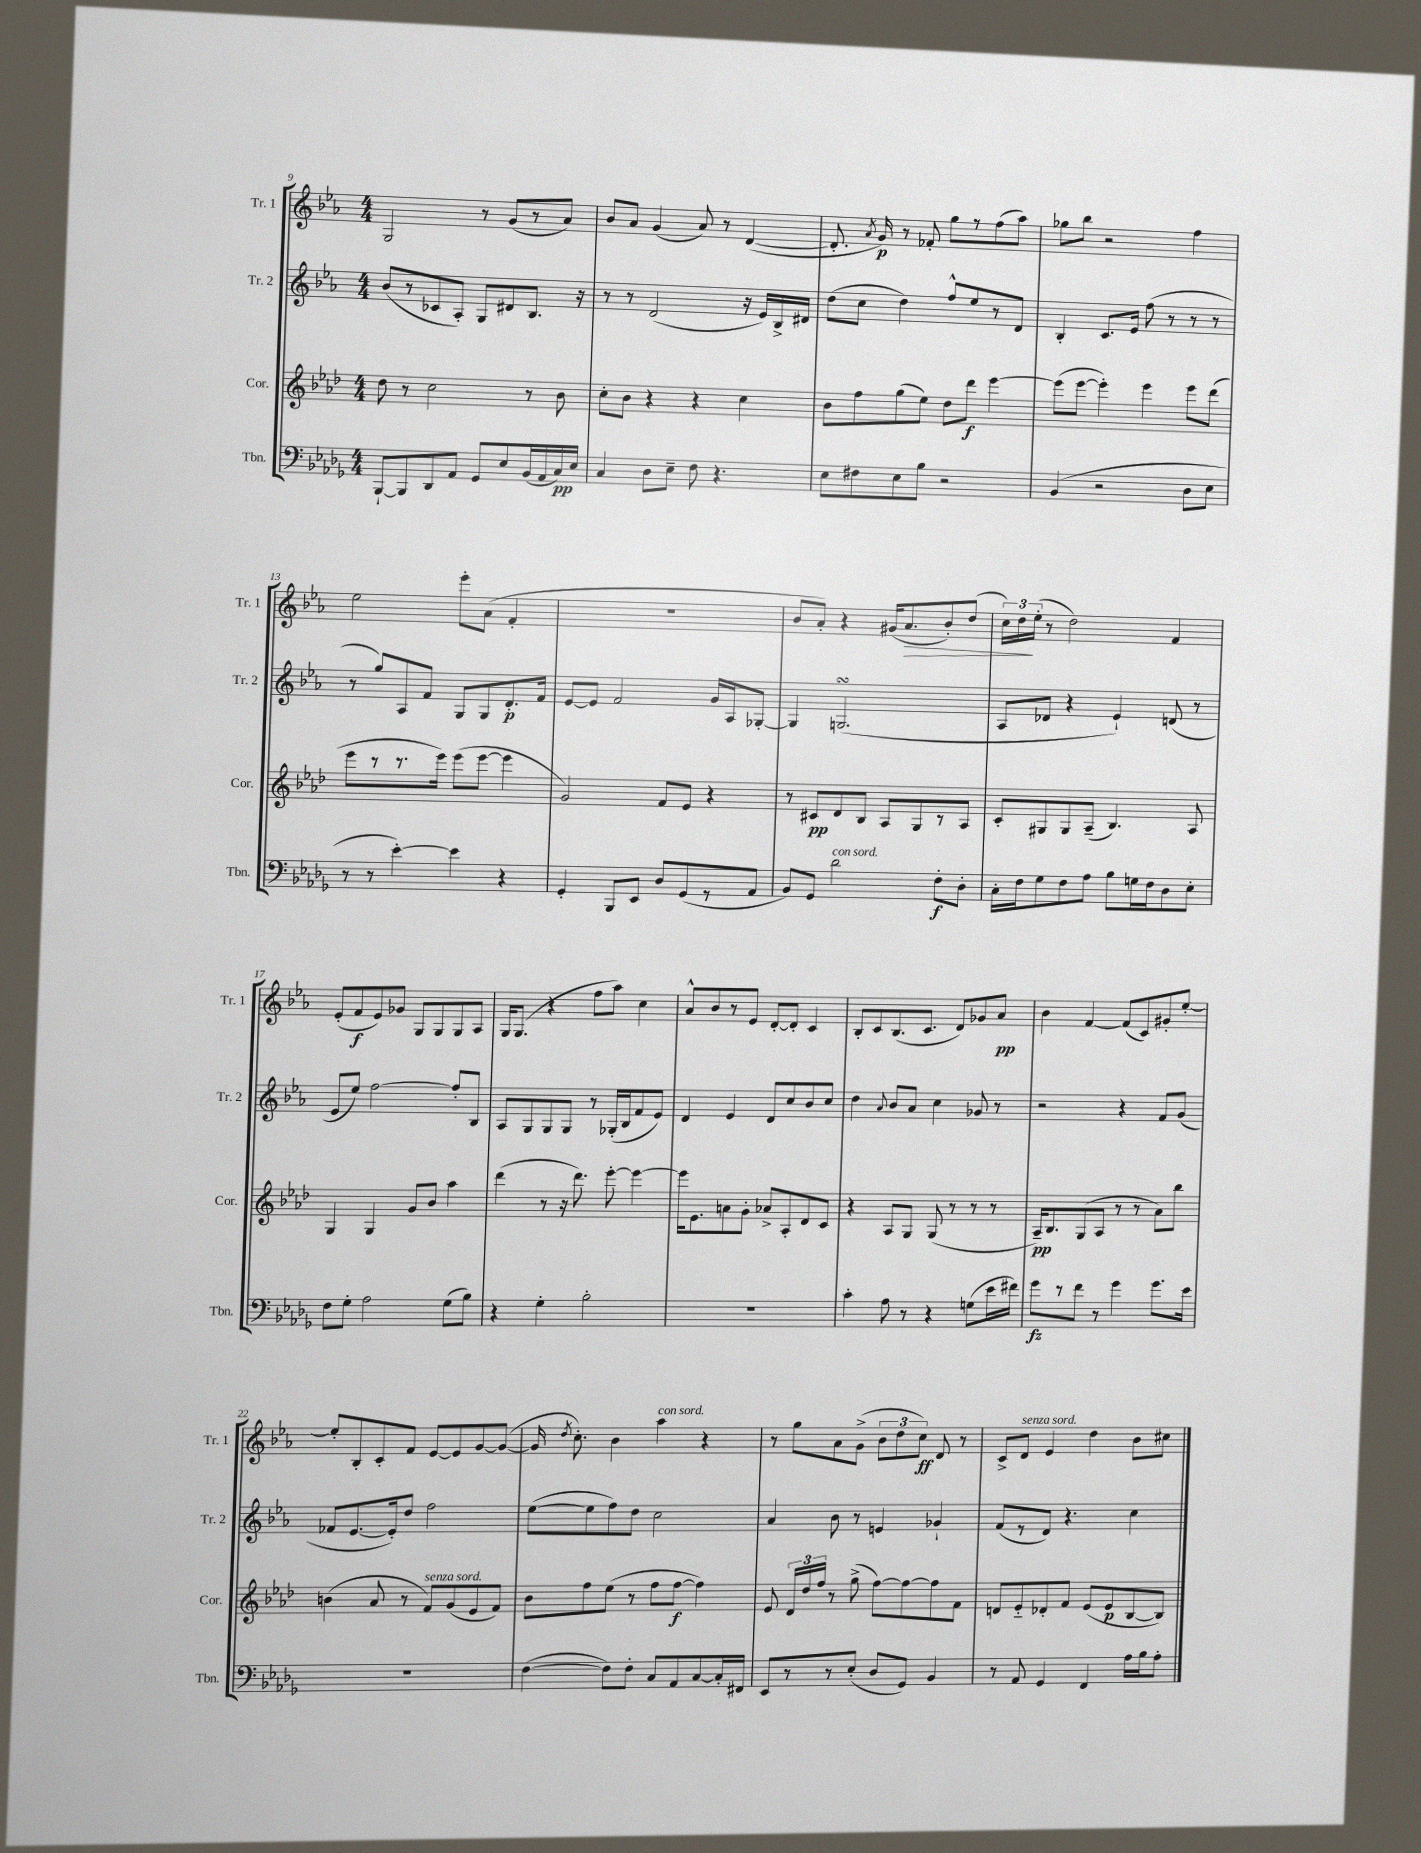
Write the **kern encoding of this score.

**kern	**kern	**kern	**kern
*staff4	*staff3	*staff2	*staff1
*clefF4	*clefG2	*clefG2	*clefG2
*k[b-e-a-d-g-]	*k[b-e-a-d-]	*k[b-e-a-]	*k[b-e-a-]
*M4/4	*M4/4	*M4/4	*M4/4
[8BBB-`	8dd-	(8b-	2G
8BBB-]	8r	8r	.
8DD-	2cc	8c-	.
8AA-	.	8A-')	.
8GG-	.	8G	8r
8E-	.	8d#	(8g
(16BB-	8r	8.B-	8r
16AA-	.	.	.
16C)	8b-	.	8a-)
16E-	.	16r	.
=	=	=	=
4C	8cc'	8r	8b-
.	8b-	8r	8a-
8D-	4r	(2d	(4g
8E-~	.	.	.
8F	4r	.	8a-)
4.r	.	.	8r
.	4cc	16r	([4d
.	.	16e-)	.
.	.	16B-^	.
.	.	16d#	.
=	=	=	=
8E-	8b-	(8dd	8.d']
8F#	8ff	8cc	.
.	.	.	8qa-
.	.	.	16g)
8E-	(8gg	4dd)	8r
8B-	8ee-)	.	8f-'
2r	8dd-	8ff^^	8gg
.	8ddd-	8ee-	8r
.	[4eee-	8r	(8ff
.	.	8d	8aa-)
=	=	=	=
(4BB-	(8eee-]	4B-'	8gg-
.	[8eee-	.	8bb-
2r	4eee-'])	8.c	2r
.	.	16e-	.
.	4eee-	(8ff	.
.	.	8r	.
8D-	8eee-	8r	4ff
8E-	(8ddd-	8r	.
=	=	=	=
8r	8eee-	8r	2ee-
8r	8r	8gg)	.
[4e-')	8.r	8A-	.
.	.	8f	.
.	16eee-)	.	.
4e-]	(8eee-	8G	8eee-'
.	[8eee-	8G	(8a-
4r	4eee-]	8.d'	4f'
.	.	16f	.
=	=	=	=
4GG-'	2g)	[8e-	1r
.	.	8e-]	.
8BBB-	.	2f	.
8EE-	.	.	.
8D-	8f	.	.
(8GG-	8e-	.	.
8r	4r	16g	.
.	.	16A-	.
8AA-	.	[8G-'	.
=	=	=	=
8BB-)	8r	4G-]	8b-
8GG-	8c#	.	8a-')
2d-	8d-	(2.G	4r
.	8B-	.	.
.	8A-	.	(16g#
.	.	.	8.a-
.	8G	.	.
8F'	8r	.	8b-')
8D-'	8A-	.	(8dd
=	=	=	=
16C'	8c'	8A-	24cc)
.	.	.	24dd
16F	.	.	.
.	.	.	(24ee-'
8G-	8G#	8d-	8r
8F	8G#	4r	2dd)
8A-	(8A-~	.	.
8B-	4.B-)	4e-`)	.
16G	.	.	.
16F	.	.	.
8D-	.	(8d	4f
8E-'	8A-	8r	.
=	=	=	=
8F	4G	8e-	(8e-'
8G-'	.	8ee-)	8f
2A-	4G	[2ff	8e-)
.	.	.	8g-
.	8g	.	8G
.	8b-	.	8G
(8G-	4aa-	8ff']	8G
8B-)	.	8B-	8A-
=	=	=	=
4r	(4ddd-	8A-	16G
.	.	.	(8.G
.	.	8G	.
4G-'	8r	8G	4r
.	16r	8G	.
.	8.ddd-)	.	.
2B-'	.	8r	8ff
.	[8eee-'	(16G-'	8aa-)
.	.	16B-	.
.	4eee-_	8f	4cc
.	.	8e-)	.
=	=	=	=
1r	16eee-]	4d	8a-^^
.	8.e-	.	.
.	.	.	8b-
.	8a	4e-	8r
.	8g'	.	8e-
.	8a-^	8d	[8d'
.	8A-'	8cc	8d']
.	8d-	8b-	4c
.	8c	8cc	.
=	=	=	=
4c'	4r	4dd	8B-'
.	.	.	8c
.	.	8qqa-	.
8A-	8A-	8b-	(8.B-
8r	8G	8a-	.
.	.	.	8.c
4r	(8G	4cc	.
.	8r	.	8d)
(8G	8r	8g-	8g-
16e-	8r	8r	8a-
16f#)	.	.	.
=	=	=	=
8g-	16A-~)	2r	4b-
.	8.B-	.	.
8r	.	.	.
8f	(8G	.	[4f
8r	8A-	.	.
4g-	8r	4r	(8f]
.	8r	.	8c)
8.g-	8a-)	8f	8g#'
.	8bb-	(8g	[8ee-'
16e-	.	.	.
=	=	=	=
1r	(4b	8f-	8ee-']
.	.	[8.e-	8B-'
.	8a-	.	8c'
.	.	16e-'])	.
.	8r	8dd	8f
.	8f)	2ff	[8e-
.	(8g	.	8e-]
.	8e-	.	[8g
.	8f)	.	(8g_
=	=	=	=
([4F	8b-	([8ee-	16g]
.	.	.	8qdd
.	.	.	8.cc')
.	8ff	8ee-]	.
8F])	(8ee-	8ff)	4b-
8F'	8r	8dd	.
8C	8ff	2cc	4aa-
8AA-	[8ff	.	.
[8C	4ff])	.	4r
16C']	.	.	.
16FF#	.	.	.
=	=	=	=
8EE-	8e-	4a-	8r
8r	24d-	.	8gg
.	24dd-	.	.
.	24ff	.	.
8r	8r	8b-	8a-
(8E-'	(8gg^	8r	(8g^
8D-	[8ff)	4e	12b-
.	.	.	12dd
8GG-)	8ff_	.	.
.	.	.	12cc)
4BB-	8ff]	4g-`	8d
.	8f	.	8r
=	=	=	=
8r	8d	(8f	8c^
8AA-	8e-'~	8r	8d
4GG-	8d-'	8d)	4e-
.	8f	4.r	.
4FF	(8e-	.	4dd
.	8e-	.	.
16A-	[8B-	4cc	8b-
16B-	.	.	.
8A-'	8B-])	.	8cc#
==	==	==	==
*-	*-	*-	*-
